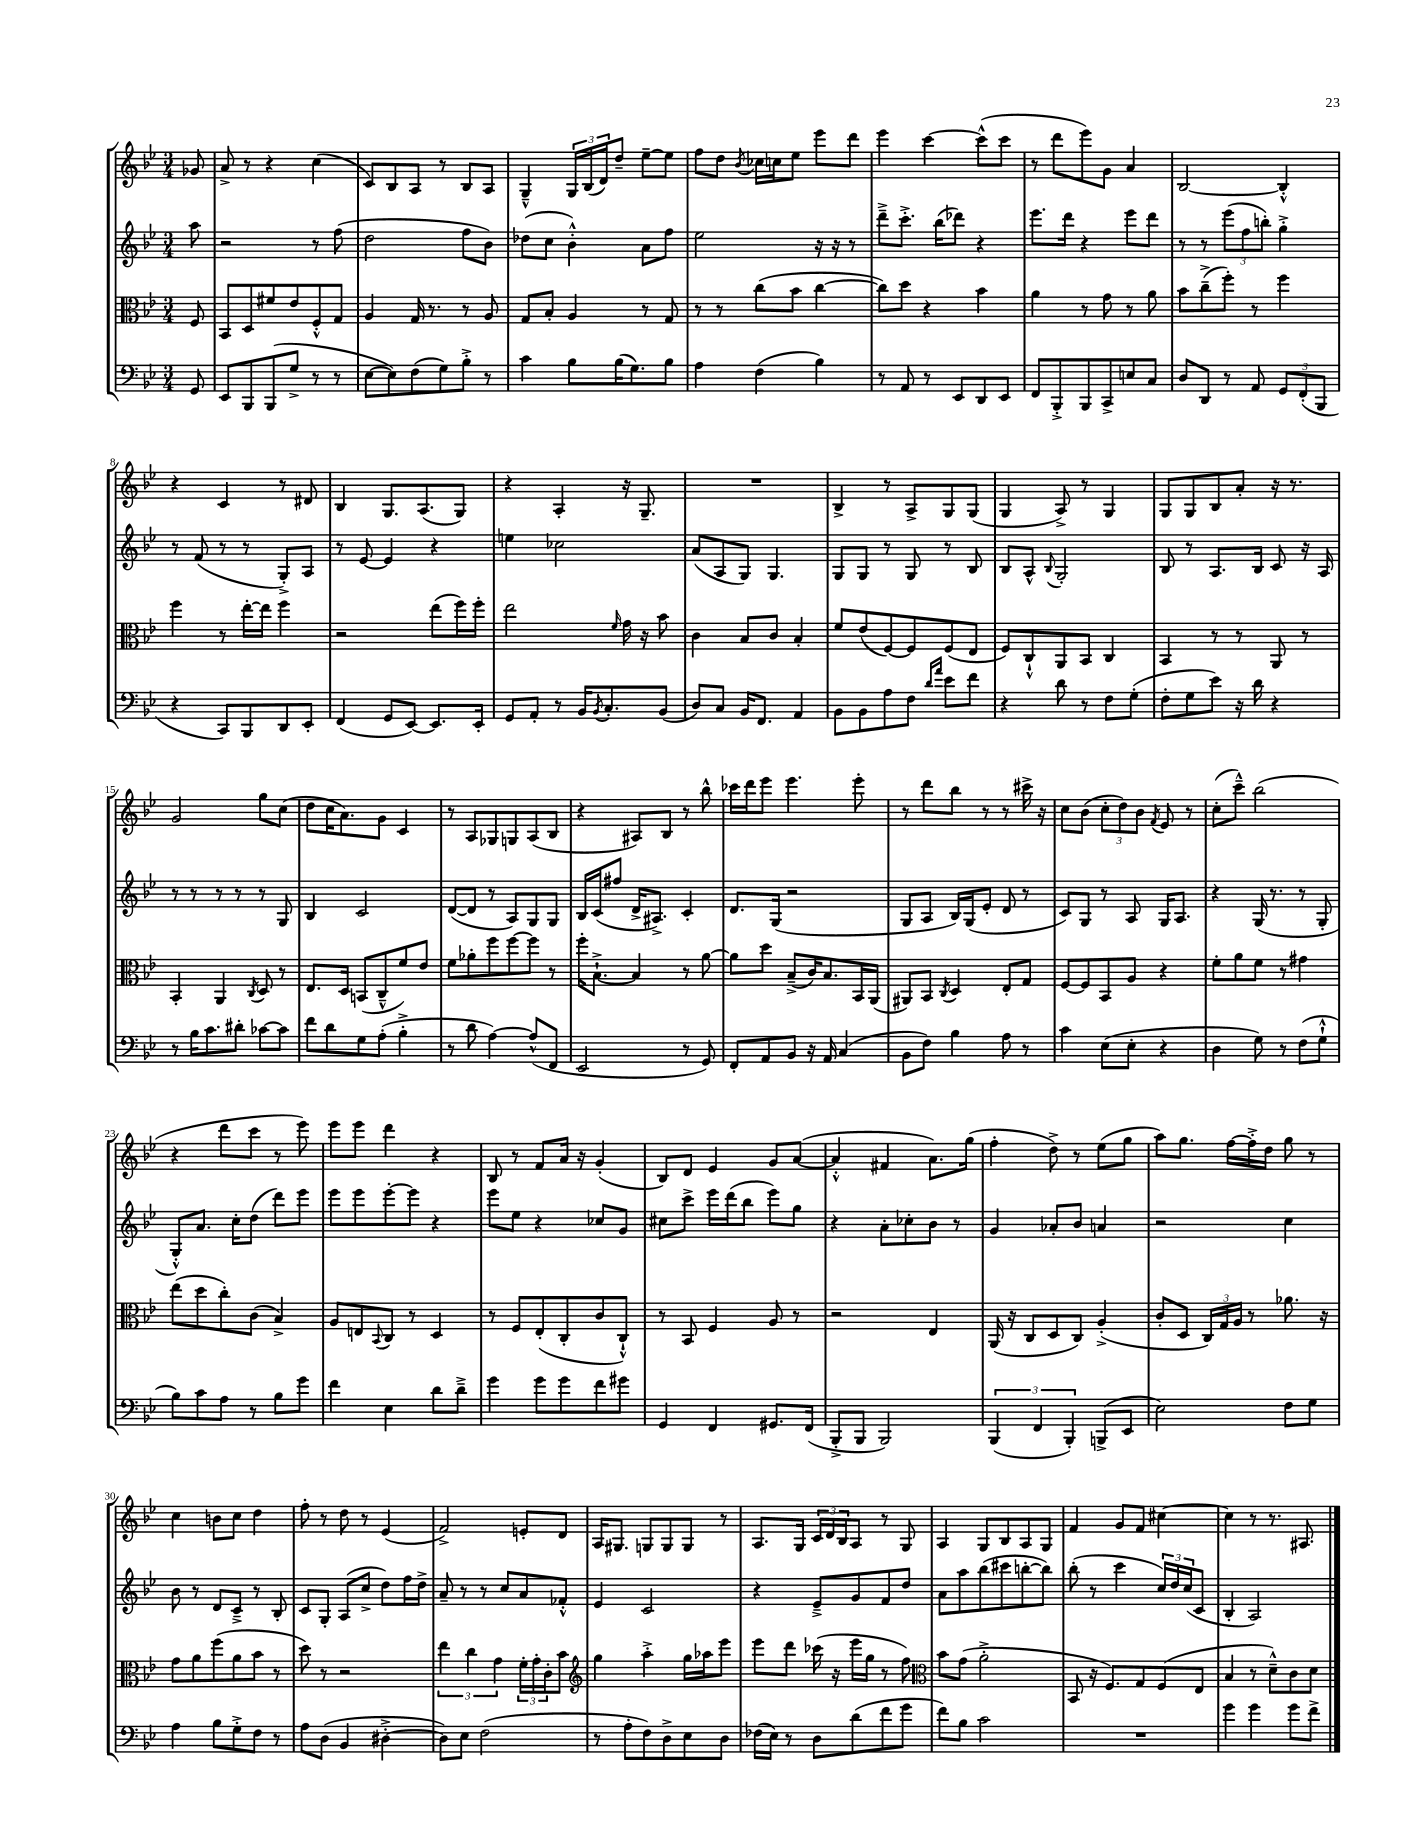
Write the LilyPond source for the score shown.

<<
\new StaffGroup <<
\new Staff = "s0" {
    \clef treble \key bes \major \numericTimeSignature \time 3/4 \partial 8
    ges'8 |
    a'8-> r8 r4 c''4( |
    c'8) bes8 a8 r8 bes8 a8 |
    g4---^ \tuplet 3/2 { g16 bes16( d'16) } d''8-- ees''8~-- ees''8 |
    f''8 d''8 \acciaccatura { bes'8 } ces''16 c''16 ees''8 ees'''8 d'''8 |
    ees'''4 c'''4~ c'''8-^( c'''8 |
    r8 d'''8 ees'''8) g'8 a'4 |
    bes2~ bes4-.-^ |
    r4 c'4 r8 dis'8 |
    bes4 g8. a8.( g8) |
    r4 a4-. r16 g8.-- |
    R2. |
    bes4-> r8 a8-> g8 g8( |
    g4 a8->) r8 g4 |
    g8 g8 bes8 a'8-. r16 r8. |
    g'2 g''8 c''8( |
    d''8 c''16 a'8.) g'8 c'4 |
    r8 a8 ges8 g8 a8( bes8 |
    r4 ais8) bes8 r8 bes''8-^ |
    ces'''16 d'''16 ees'''8 ees'''4. ees'''8-. |
    r8 d'''8 bes''8 r8 r8 cis'''16-> r16 |
    c''8 bes'8( \tuplet 3/2 { c''8-. d''8) bes'8 } \acciaccatura { f'8 } ees'8 r8 |
    c''8-.( c'''8---^) bes''2( |
    r4 d'''8 c'''8 r8 ees'''8) |
    ees'''8 ees'''8 d'''4 r4 |
    bes8 r8 f'8 a'16 r16 g'4-.( |
    bes8) d'8 ees'4 g'8 a'8~( |
    a'4-.-^ fis'4 a'8.) g''16( |
    f''4-. d''8->) r8 ees''8( g''8 |
    a''8) g''8. f''16~ f''16-.-> d''16 g''8 r8 |
    c''4 b'8 c''8 d''4 |
    f''8-. r8 d''8 r8 ees'4( |
    f'2->) e'8-. d'8 |
    a16 gis8. g8 g8 g8 r8 |
    a8. g16 \tuplet 3/2 { c'16 d'16 bes16 } a8 r8 g8 |
    a4 g8 bes8 a8 g8 |
    f'4 g'8 f'8 cis''4~ |
    cis''4 r8 r8. ais8. \bar "|." |
}
\new Staff = "s1" {
    \clef treble \key bes \major \numericTimeSignature \time 3/4 \partial 8
    a''8 |
    r2 r8 f''8( |
    d''2 f''8 bes'8) |
    des''8( c''8 bes'4-.-^) a'8 f''8 |
    ees''2 r16 r16 r8 |
    d'''8---> c'''8.-.-> bes''16( des'''8) r4 |
    ees'''8. d'''16 r4 ees'''8 d'''8 |
    r8 r8 \tuplet 3/2 { ees'''8( f''8 b''8-.) } g''4-.-> |
    r8 f'8( r8 r8 g8-.->) a8 |
    r8 ees'8~ ees'4 r4 |
    e''4 ces''2 |
    a'8( a8 g8) g4. |
    g8 g8 r8 g8 r8 bes8 |
    bes8 a8-^ \appoggiatura { bes8 } g2-. |
    bes8 r8 a8. bes16 c'8 r16 a16 |
    r8 r8 r8 r8 r8 g8 |
    bes4 c'2 |
    d'8~( d'8 r8 a8) g8 g8 |
    bes16 c'16( fis''8 d'16-> ais8.->) c'4-. |
    d'8. g16( r2 |
    g8 a8 bes16) g16( ees'8-. d'8 r8 |
    c'8) g8 r8 a8 g16 a8. |
    r4 g16( r8. r8 g8-. |
    g8-.-^) a'8. c''16-. d''8( d'''8) ees'''8 |
    ees'''8 ees'''8 ees'''8~-. ees'''8 r4 |
    ees'''8 ees''8 r4 ces''8 g'8 |
    cis''8 c'''8-> ees'''16 d'''16( bes''8 ees'''8) g''8 |
    r4 a'8-. ces''8-. bes'8 r8 |
    g'4 aes'8-. bes'8 a'4 |
    r2 c''4 |
    bes'8 r8 d'8 c'8---> r8 bes8-. |
    c'8 g8-. a8( c''8-> d''8) f''16 d''16-> |
    a'8-- r8 r8 c''8 a'8 fes'8-.-^ |
    ees'4 c'2 |
    r4 ees'8---> g'8 f'8 d''8 |
    a'8 a''8 bes''8( cis'''8 b''8~-. b''8) |
    bes''8-.( r8 c'''4 \tuplet 3/2 { c''16) d''16 c''16( } c'8 |
    bes4-. a2) \bar "|." |
}
\new Staff = "s2" {
    \clef alto \key bes \major \numericTimeSignature \time 3/4 \partial 8
    f8 |
    bes,8 d8 fis'8 ees'8 f8-.-^ g8 |
    a4 g16 r8. r8 a8 |
    g8 bes8-. a4 r8 g8 |
    r8 r8 c''8( bes'8 c''4~ |
    c''8) d''8 r4 bes'4 |
    a'4 r8 g'8 r8 a'8 |
    bes'8 c''8--->( f''8-.) r8 f''4 |
    f''4 r8 ees''16~-. ees''16 f''4 |
    r2 ees''8( f''16) f''16-. |
    ees''2 \grace { f'16 } g'16 r16 bes'8 |
    c'4 bes8 c'8 bes4-. |
    f'8 ees'8( f8~) f8 f8( ees8 |
    f8) c8-!-^ a,8 bes,8 c4 |
    bes,4 r8 r8 a,8 r8 |
    bes,4-. a,4 \acciaccatura { c8 } d8 r8 |
    ees8. d16 b,8( c8---^ f'8) ees'8 |
    f'8 aes'8-. f''8 f''8~ f''8 r8 |
    f''16-. bes8.~-!-> bes4 r8 a'8~ |
    a'8 d''8 bes8--->( c'16) bes8. bes,16 a,16( |
    ais,8) bes,8 \acciaccatura { c8 } d4 ees8-. g8 |
    f8~ f8 bes,8 a8 r4 |
    f'8-. a'8 f'8 r8 gis'4 |
    ees''8( d''8 c''8-.) c'8( bes4->) |
    a8 e8 \appoggiatura { bes,8 } c8 r8 d4 |
    r8 f8 ees8-.( c8-. c'8 c8-!-^) |
    r8 bes,8 f4 a8 r8 |
    r2 ees4 |
    a,16( r16 c8 d8 c8) a4-.->( |
    c'8-. d8 \tuplet 3/2 { c16) g16 a16 } r8 aes'8. r16 |
    g'8 a'8 f''8( a'8 bes'8 r8 |
    d''8) r8 r2 |
    \tuplet 3/2 { ees''4 c''4 g'4 } \tuplet 3/2 { f'16-. g'16-. c'16-. } bes'8 |
    \clef treble g''4 a''4-.-> g''16 aes''16 ees'''8 |
    ees'''8 d'''8 ces'''16( r16 ees'''16 g''16 r8 f''8) |
    \clef alto bes'8 g'8( a'2-.-> |
    bes,8 r16 f8.) g8 f8( ees8 |
    bes4 r8 d'8---^) c'8 d'8 \bar "|." |
}
\new Staff = "s3" {
    \clef bass \key bes \major \numericTimeSignature \time 3/4 \partial 8
    g,8 |
    ees,8 bes,,8 bes,,8( g8-> r8 r8 |
    ees8~ ees8) f8( g8) bes8-.-> r8 |
    c'4 bes8 bes16( g8.) bes8 |
    a4 f4( bes4) |
    r8 a,8 r8 ees,8 d,8 ees,8 |
    f,8 bes,,8-.-> bes,,8 c,8-> e8 c8 |
    d8 d,8 r8 a,8 \tuplet 3/2 { g,8 f,8-.( bes,,8 } |
    r4 c,8) bes,,8 d,8 ees,8-. |
    f,4( g,8 ees,8~) ees,8. ees,16-. |
    g,8 a,8-. r8 bes,16 \acciaccatura { bes,8 } c8.-. bes,8( |
    d8) c8 bes,16 f,8. a,4 |
    bes,8 bes,8 a8 f8 \grace { d'16 a'16 } ees'8 f'8 |
    r4 d'8 r8 f8 g8-.( |
    f8-. g8 ees'8) r16 d'16 r4 |
    r8 bes16 c'8. dis'8-. ces'8~ ces'8 |
    f'8 d'8 g8 a8-.( bes4-.-> |
    r8 d'8 a4~) a8-^( f,8 |
    ees,2 r8 g,8) |
    f,8-. a,8 bes,8 r16 a,16 c4( |
    bes,8 f8) bes4 a8 r8 |
    c'4 ees8( ees8-. r4 |
    d4 g8) r8 f8( g8-!-^ |
    bes8) c'8 a8 r8 bes8 g'8 |
    f'4 ees4 d'8 d'8---> |
    g'4 g'8 g'8 f'8 gis'8 |
    g,4 f,4 gis,8. f,16( |
    bes,,8-.-> bes,,8 bes,,2) |
    \tuplet 3/2 { bes,,4( f,4 bes,,4-.) } b,,8->( ees,8 |
    ees2) f8 g8 |
    a4 bes8 g8-.-> f8 r8 |
    a8 d8( bes,4 dis4~-.-> |
    dis8) ees8 f2( |
    r8 a8-. f8) d8-> ees8 d8 |
    fes16( ees16) r8 d8 d'8( f'8 g'8 |
    f'8) bes8 c'2 |
    R2. |
    g'4 g'4 g'8 f'8-> \bar "|." |
}
>>
>>
